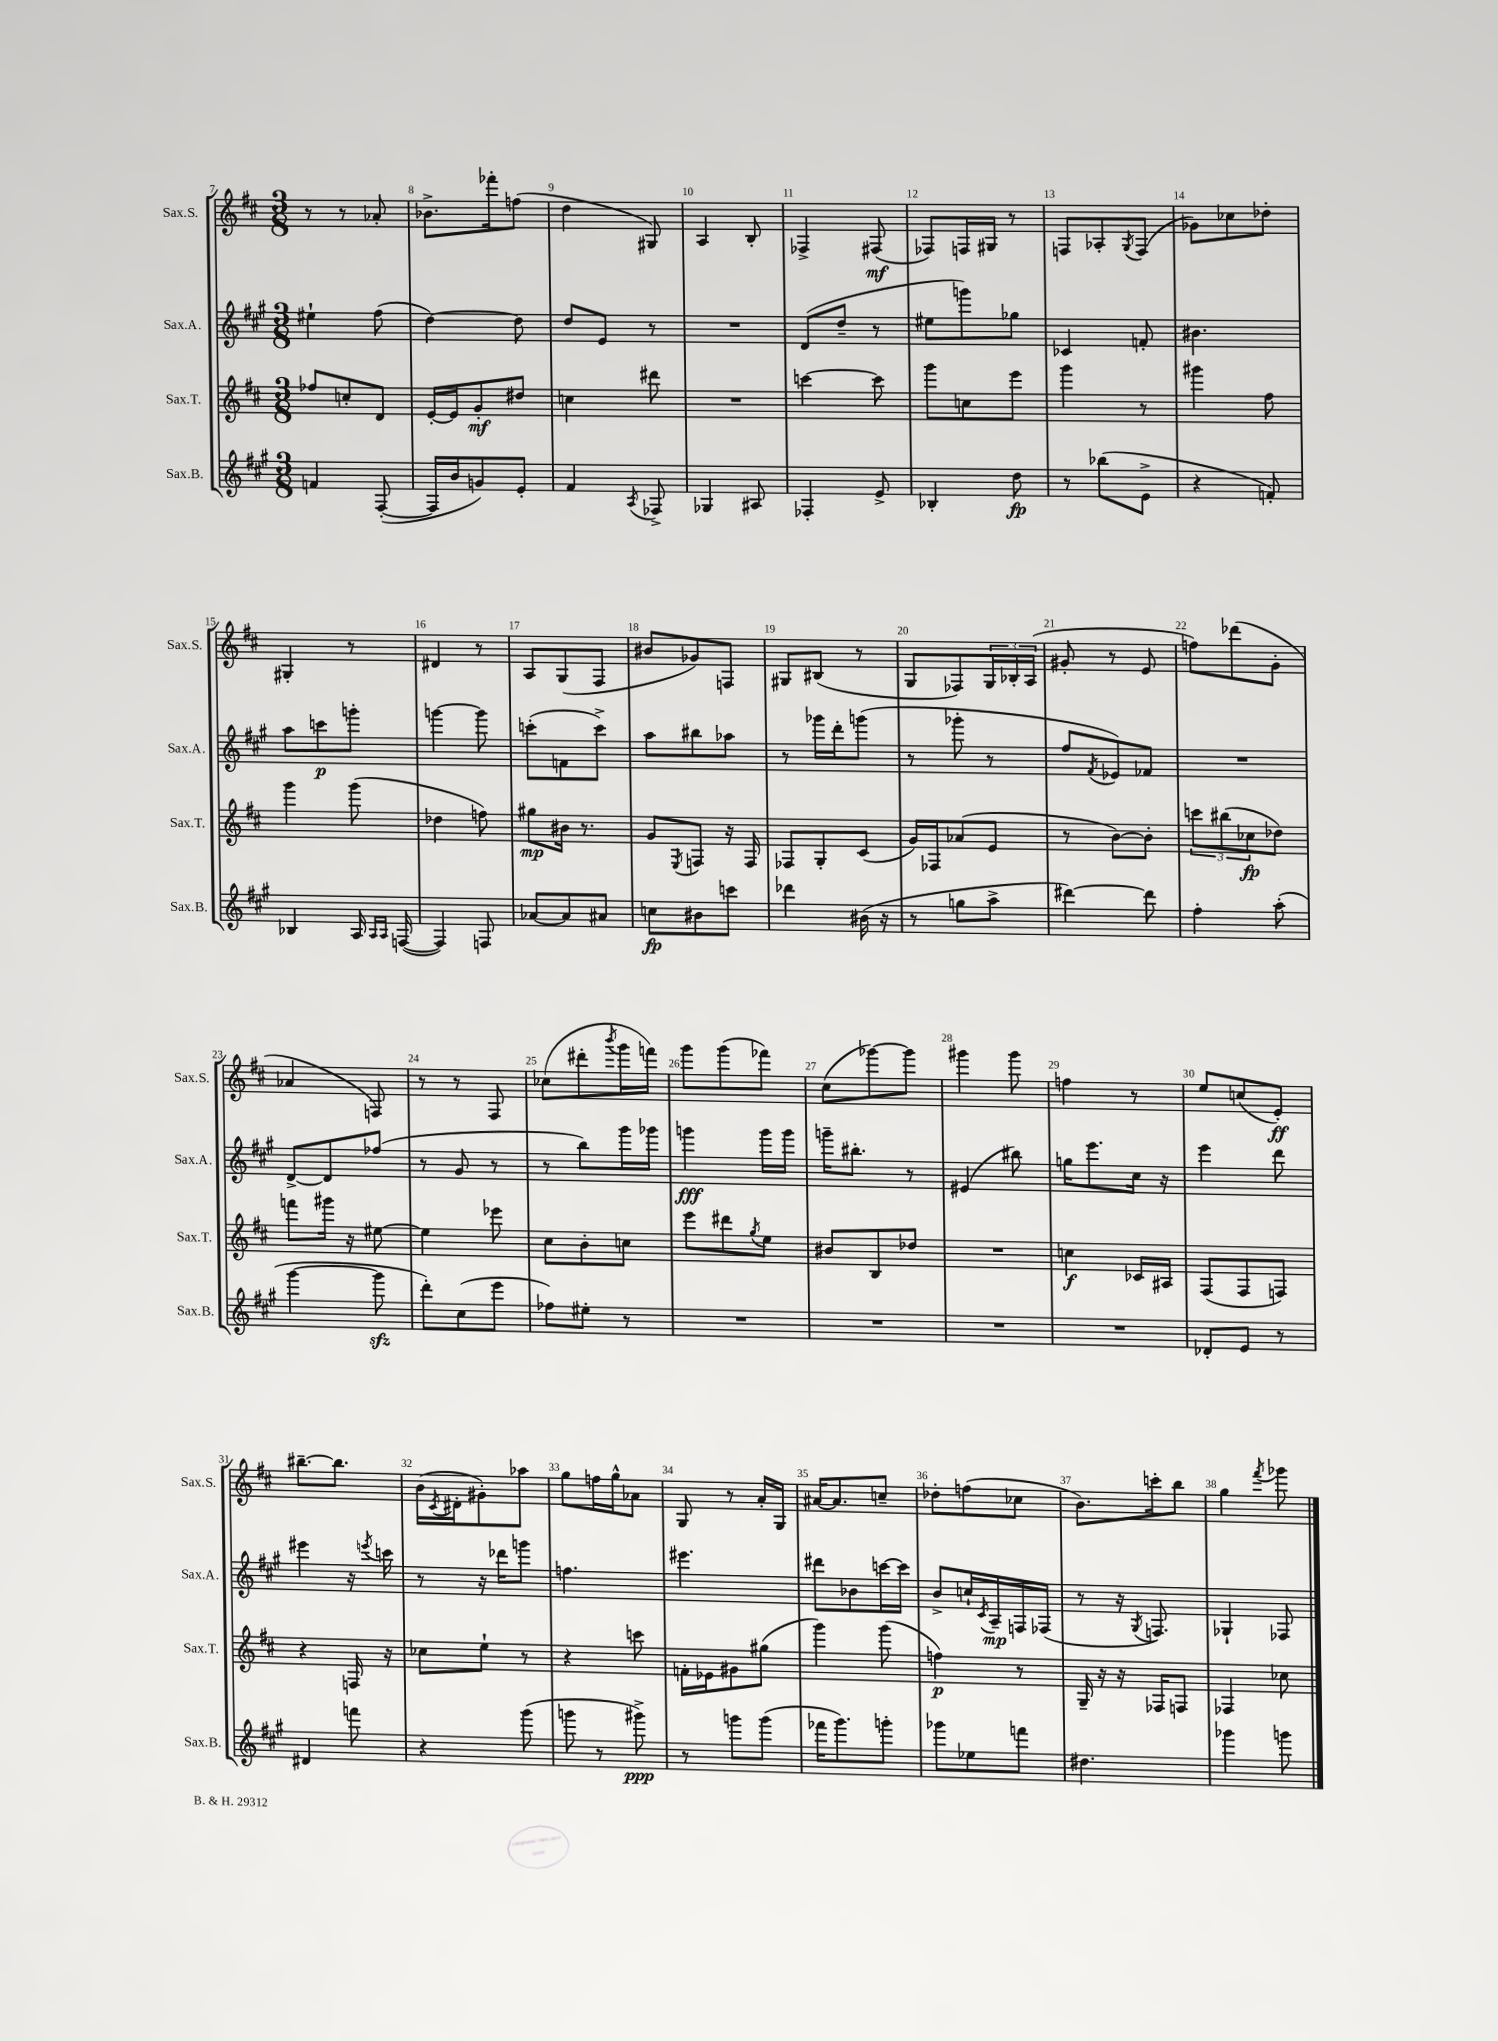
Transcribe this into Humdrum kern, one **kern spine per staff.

**kern	**kern	**kern	**kern
*staff4	*staff3	*staff2	*staff1
*clefG2	*clefG2	*clefG2	*clefG2
*k[f#c#g#]	*k[f#c#]	*k[f#c#g#]	*k[f#c#]
*M3/8	*M3/8	*M3/8	*M3/8
4f	8ff-	4ee#`	8r
.	8cc'	.	8r
([8F#'	8d	(8ff#	8a-'
=	=	=	=
16F#]	[16e'	[4dd)	8.b-^
16b	16e]	.	.
8g)	8g'	.	.
.	.	.	16fff-'
8e'	8dd#	8dd]	(8ff
=	=	=	=
4f#	4cc	8dd	4dd
.	.	8e	.
8qA	.	.	.
8F-^	8ddd#	8r	8G#)
=	=	=	=
4G-	4.r	4.r	4A
8A#	.	.	8B'
=	=	=	=
4F-'	[4ccc	(8d	4F-^
.	.	8dd~	.
8e^	8ccc]	8r	(8F#
=	=	=	=
4B-'	8ggg	8ee#	8F-)
.	8cc	8ggg)	16F
.	.	.	16G#
8dd	8eee	8gg-	8r
=	=	=	=
8r	4ggg	4c-	8F
(8bb-	.	.	8A-'
.	.	.	8qG
8e^	8r	8f'	(8F
=	=	=	=
4r	4ggg#	4.b#	8g-)
.	.	.	8cc-
8f')	8ff#	.	8dd-'
=	=	=	=
4B-	4ggg	8aa	4G#'
.	.	8ccc	.
16A	(8ggg	8ggg'	8r
16qqA	.	.	.
16qqA	.	.	.
([16F	.	.	.
=	=	=	=
4F])	4dd-	[4ggg	4d#
8F	8ff)	8ggg]	8r
=	=	=	=
[8a-	8gg#	(8ccc'	8A
8a-]	16b#	8f	(8G
.	8.r	.	.
8a#	.	8ccc^)	8F#
=	=	=	=
8cc	8g	8aa	8b#
.	8qE	.	.
8b#	8F	8bb#	8g-)
8ccc	16r	8aa-	8F
.	16F	.	.
=	=	=	=
4ddd-	8F-	8r	8G#
.	8G'	16ggg-	(8B#
.	.	16ddd'	.
(16b#	(8c#	(8ggg	8r
16r	.	.	.
=	=	=	=
8r	16g)	8r	8G
.	16F-	.	.
8gg	(8a-	8ggg-'	8F-)
8aa^	8e	8r	24G
.	.	.	24B-'
.	.	.	(24A
=	=	=	=
[4ddd#)	8r	8ff#	8g#'
.	.	8qf#	.
.	[8b)	8e-)	8r
8ddd#]	8b']	8f-	8e
=	=	=	=
4ff#'	12ccc	4.r	8ff)
.	(12bb#	.	.
.	.	.	(8ddd-
.	12cc-	.	.
(8aa'	8dd-)	.	8g'
=	=	=	=
[4ggg#	8fff	[8d^	4a-
.	16ggg#	8d]	.
.	16r	.	.
8ggg#]	[8ee#	(8ff-	8F)
=	=	=	=
8ddd')	4ee#]	8r	8r
(8cc#	.	8g#	8r
8eee	8eee-	8r	8F#
=	=	=	=
8ff-)	8cc#	8r	(8cc-
8ee#'	8b'	8bb)	8ddd#'
.	.	.	8qbbb
8r	8cc	16ggg#	16ggg
.	.	16ggg-	16fff)
=	=	=	=
4.r	8eee	4ggg	8ggg
.	8ddd#	.	(8ggg
.	8qgg	.	.
.	8ee	16ggg	8fff-)
.	.	16ggg	.
=	=	=	=
4.r	8b#	16ggg~	(8cc#
.	.	8.bb#'	.
.	8B	.	[8ggg-)
.	8dd-	8r	8ggg-]
=	=	=	=
4.r	4.r	(4e#	4ggg#
.	.	8bb#)	8ggg#
=	=	=	=
4.r	4cc	16gg	4ff
.	.	8.eee	.
.	16c-	16cc#	8r
.	16A#	16r	.
=	=	=	=
8d-'	(8F#	4eee	8ee
8e	8F#	.	(8cc
8r	8F)	8ddd	8e')
=	=	=	=
4d#	4r	4eee#	[8.bb#~
.	.	.	8.bb#]
8fff	16F	16r	.
.	.	8qeee	.
.	16r	16ccc	.
=	=	=	=
4r	8cc-	8r	(16b
.	.	.	8qc#
.	.	.	16d#'
.	8ee`	16r	8g#')
.	.	16ddd-	.
(8ggg#	8r	8ggg	8aa-
=	=	=	=
8ggg	4r	4.ff	8gg
8r	.	.	16ff
.	.	.	16gg^^
8ggg#^)	8ccc	.	8a-
=	=	=	=
8r	16f'	4.eee#	8G
.	16e-	.	.
8ggg	8g#	.	8r
(8ggg	(8gg#	.	16a'
.	.	.	16G
=	=	=	=
16fff-	4ggg)	8ddd#	[16a#
8.ggg#)	.	.	8.a#]
.	.	8b-	.
8ggg'	(8ggg	[16ccc	8cc~
.	.	16ccc]	.
=	=	=	=
8ggg-	4ff)	8b^	8dd-'
8ee-	.	16cc`	(8ff
.	.	8qc#	.
.	.	16A~	.
8fff	8r	16F	8cc-
.	.	(16F-	.
=	=	=	=
4.dd#	16G~	8r	8.b)
.	16r	.	.
.	16r	16r	.
.	.	8qG#	.
.	16F-	8.F)	16ccc'
.	8F	.	8bb
=	=	=	=
4ggg-	4F-	4G-`	4gg
.	.	.	8qfff#
8ggg	8cc-	8F-	8ggg-
==	==	==	==
*-	*-	*-	*-
